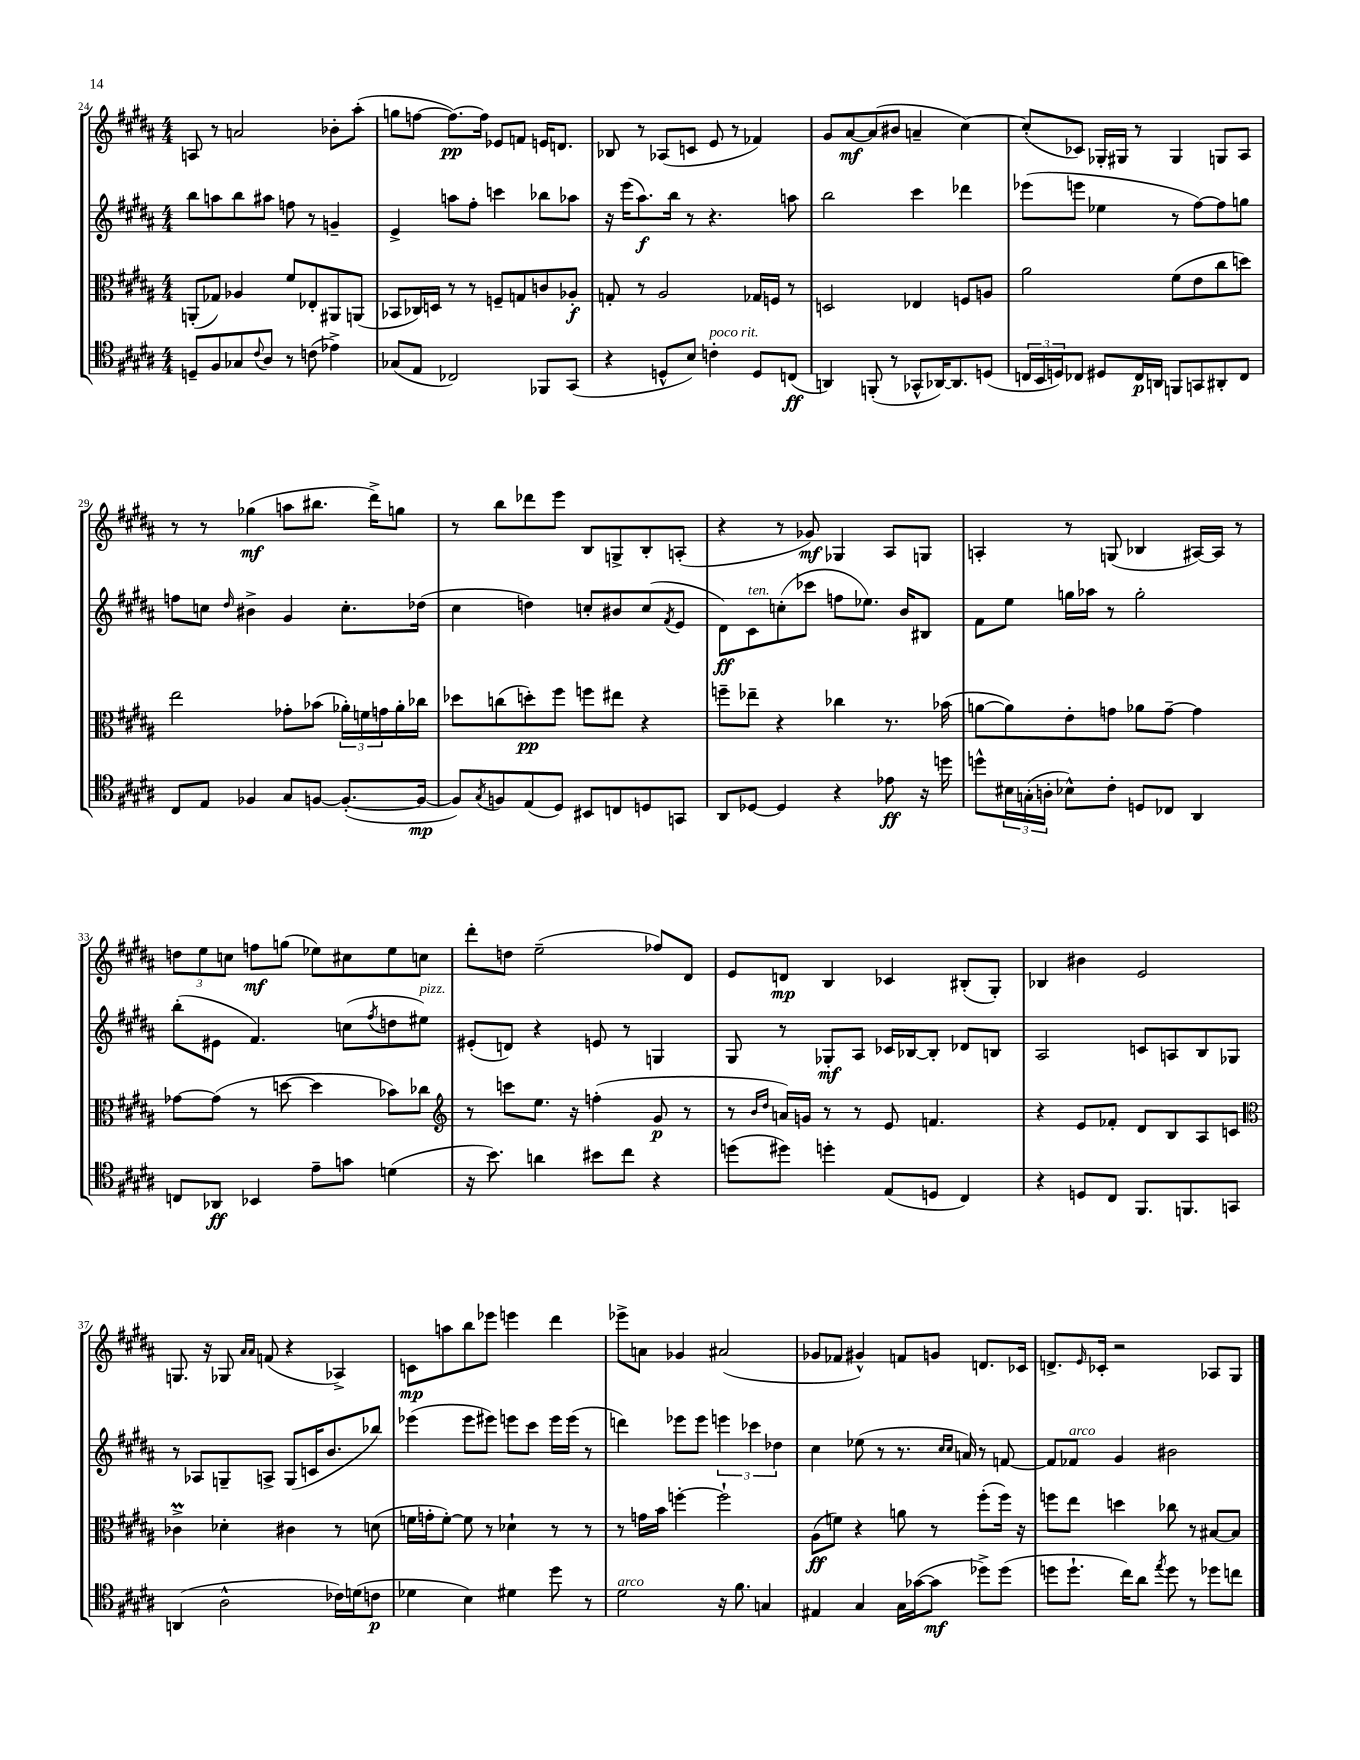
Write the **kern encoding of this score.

**kern	**kern	**kern	**kern
*staff4	*staff3	*staff2	*staff1
*clefC4	*clefC3	*clefG2	*clefG2
*k[f#c#g#d#a#]	*k[f#c#g#d#a#]	*k[f#c#g#d#a#]	*k[f#c#g#d#a#]
*M4/4	*M4/4	*M4/4	*M4/4
8D~	(8AA'	8bb	8A
8F#	8G-)	8aa	8r
8G-	4A-	8bb	2a
8qqc#	.	.	.
8A#	.	8aa#	.
8r	8f#	8ff	.
(8c	8E-'	8r	.
4e-^)	8AA#	4g~	8b-'
.	(8AA	.	(8aa#'
=	=	=	=
(8G-	8BB-	4e^	8gg
8E	16C-)	.	[8ff
.	16D	.	.
2C-)	8r	8aa	8.ff_)
.	8r	8ff#'	.
.	.	.	16ff]
.	8F~	4ccc	8e-
.	8G	.	8f
8FF-	8c	8bb-	16e
.	.	.	8.d
(8GG#	8A-'	8aa-	.
=	=	=	=
4r	8G'	16r	8B-
.	.	(16eee	.
.	8r	8.aa#)	8r
8D^^	2A#	.	(8A-
.	.	16bb	.
8B)	.	8r	8c
4c'	.	4.r	8e
.	.	.	8r
8D	16G-	.	4f-)
.	16F	.	.
(8C	8r	8aa	.
=	=	=	=
4AA)	2D	2bb	8g#
.	.	.	[8a#
(8FF'	.	.	(8a#]
8r	.	.	8b#
8GG-^^	4E-	4ccc#	4a~
[16AA-)	.	.	.
8.AA-]	.	.	.
.	8F	4ddd-	[4cc#)
(8D	8A	.	.
=	=	=	=
24C	2a#	(8eee-	(8cc#']
24BB	.	.	.
24D)	.	.	.
8C-	.	8eee	8c-)
8D#	.	4ee-	16G-'
.	.	.	16G#
16C-	.	.	8r
16AA	.	.	.
8FF	(8f#	8r	4G#
8GG	8e	[8ff#)	.
8AA#'	8cc#	8ff#]	8G
8C-	8dd)	8gg	8A#
=	=	=	=
8C#	2ee	8ff	8r
8E	.	8cc	8r
.	.	16qqdd#	.
4F-	.	4b#^	(4gg-
8G#	8g-'	4g#	8aa
[8F	(8b-	.	8.bb#
(8.F'_	24a-')	8.cc'	.
.	24f	.	.
.	.	.	16ddd#^)
.	24g	.	.
.	16a-'	.	8gg
16F_	16cc-	(16dd-	.
=	=	=	=
8F])	8dd-	4cc#	8r
8qG#	.	.	.
8F	(8cc	.	8bb
(8E	8dd')	4dd)	8ddd-
8D#)	8ff#	.	8eee
8BB#	8ff	8cc'	8B
8C	8ee#	8b#	8G^
8D	4r	(8cc	8B'
.	.	8qf#	.
8GG	.	8e	(8A'
=	=	=	=
8AA#	8ff~	8d#)	4r
[8D-	8ee-~	8c#	.
4D-]	4r	(8cc'	8r
.	.	8ccc-	8g-)
4r	4cc-	8ff	4G-
.	.	8.ee-)	.
8e-	8.r	.	8A#
.	.	16b	.
16r	.	8B#	8G
16dd	(16b-	.	.
=	=	=	=
8dd^^	[8a	8f#	4A'
24B#	8a])	8ee	.
(24G'	.	.	.
24A'	.	.	.
8B-^^)	8e'	16gg	8r
.	.	16aa-	.
8c#'	8g	8r	(8G
8D	8a-	2gg'	4B-
8C-	[8g~	.	.
4AA#	4g]	.	[16A#)
.	.	.	16A#]
.	.	.	8r
=	=	=	=
8C	[8g-	(8bb'	12dd
.	.	.	12ee
8AA-	(8g-]	8e#	.
.	.	.	12cc
4BB-	8r	4.f#)	8ff
.	[8dd	.	(8gg
8e~	4dd]	.	8ee-)
8g	.	(8cc	8cc#
.	.	8qff#	.
(4d	8b-)	8dd	8ee-
.	8cc-	8ee#)	8cc
=	=	=	=
*	*clefG2	*	*
16r	8r	(8e#'	8ddd#'
8.b)	.	.	.
.	8ccc	8d)	8dd
4a	8.ee	4r	(2ee~
.	16r	.	.
8b#	(4ff'	8e	.
8cc#	.	8r	.
4r	8g#	4G	8ff-)
.	8r	.	8d#
=	=	=	=
(8dd	8r	8G#	8e
.	16qqb	.	.
.	16qqdd#	.	.
8dd#)	16a)	8r	8d
.	16g	.	.
4dd'	8r	8G-'	4B
.	8r	8A#	.
(8E	8e	16c-	4c-
.	.	[16B-	.
8D	4.f	8B-']	.
4C#)	.	8d-	(8B#'
.	.	8B	8G#')
=	=	=	=
4r	4r	2A#	4B-
8D	8e	.	4b#
8C#	8f-'	.	.
8.FF#	8d#	8c	2e
.	8B	8A	.
8.FF	.	.	.
.	8A#	8B	.
8GG	8c	8G-	.
=	=	=	=
*	*clefC3	*	*
(4AA	4c-^	8r	8.G
.	.	8A-	.
.	.	.	16r
2A#^^	4d-'	8G~	8G-
.	.	.	16qqa#
.	.	.	16qqa#
.	.	8A^	(8f
.	4c#	(8G	4r
.	.	16c	.
.	.	8.b	.
16c-)	8r	.	4A-^)
(16d	.	.	.
8c	(8d	8bb-)	.
=	=	=	=
4d-	16f	(4eee-	8c
.	16g'	.	.
.	[8f')	.	8aa
4B)	8f]	8eee-	8bb
.	8r	8eee#)	8eee-
4d#	4d-`	8eee	4eee
.	.	8ccc#	.
8dd#	8r	16eee	4ddd#
.	.	(16eee	.
8r	8r	8r	.
=	=	=	=
2d#	8r	4ddd)	8eee-^
.	16g	.	8a
.	16b	.	.
.	[4ff'	8eee-	4g-
.	.	8eee-	.
16r	2ff`]	6eee	(2a#
8.f#	.	.	.
.	.	6ccc-	.
4G	.	.	.
.	.	6dd-	.
=	=	=	=
4E#	(8A#	4cc#	8g-
.	8f)	.	8f-
4G#	4r	(8ee-	4g#^^)
.	.	8r	.
16G#	8a	8.r	8f
([16g-	.	.	.
8g-]	8r	.	8g
.	.	16qqcc#	.
.	.	16qqcc#	.
.	.	16a)	.
8dd-^)	(8ff#'	8r	8.d
(8dd-	16ff#)	[8f	.
.	16r	.	16c-
=	=	=	=
8dd	8ff	8f]	8.d^
8.dd`	8ee	8f-	.
.	.	.	16qqe
.	.	.	16c-'
.	4dd	4g#	2r
16cc#)	.	.	.
8a#	.	.	.
8qee	.	.	.
8dd	8cc-	2b#	.
8r	8r	.	.
8dd-	[8B#	.	8A-
8cc	8B#]	.	8G#
==	==	==	==
*-	*-	*-	*-
